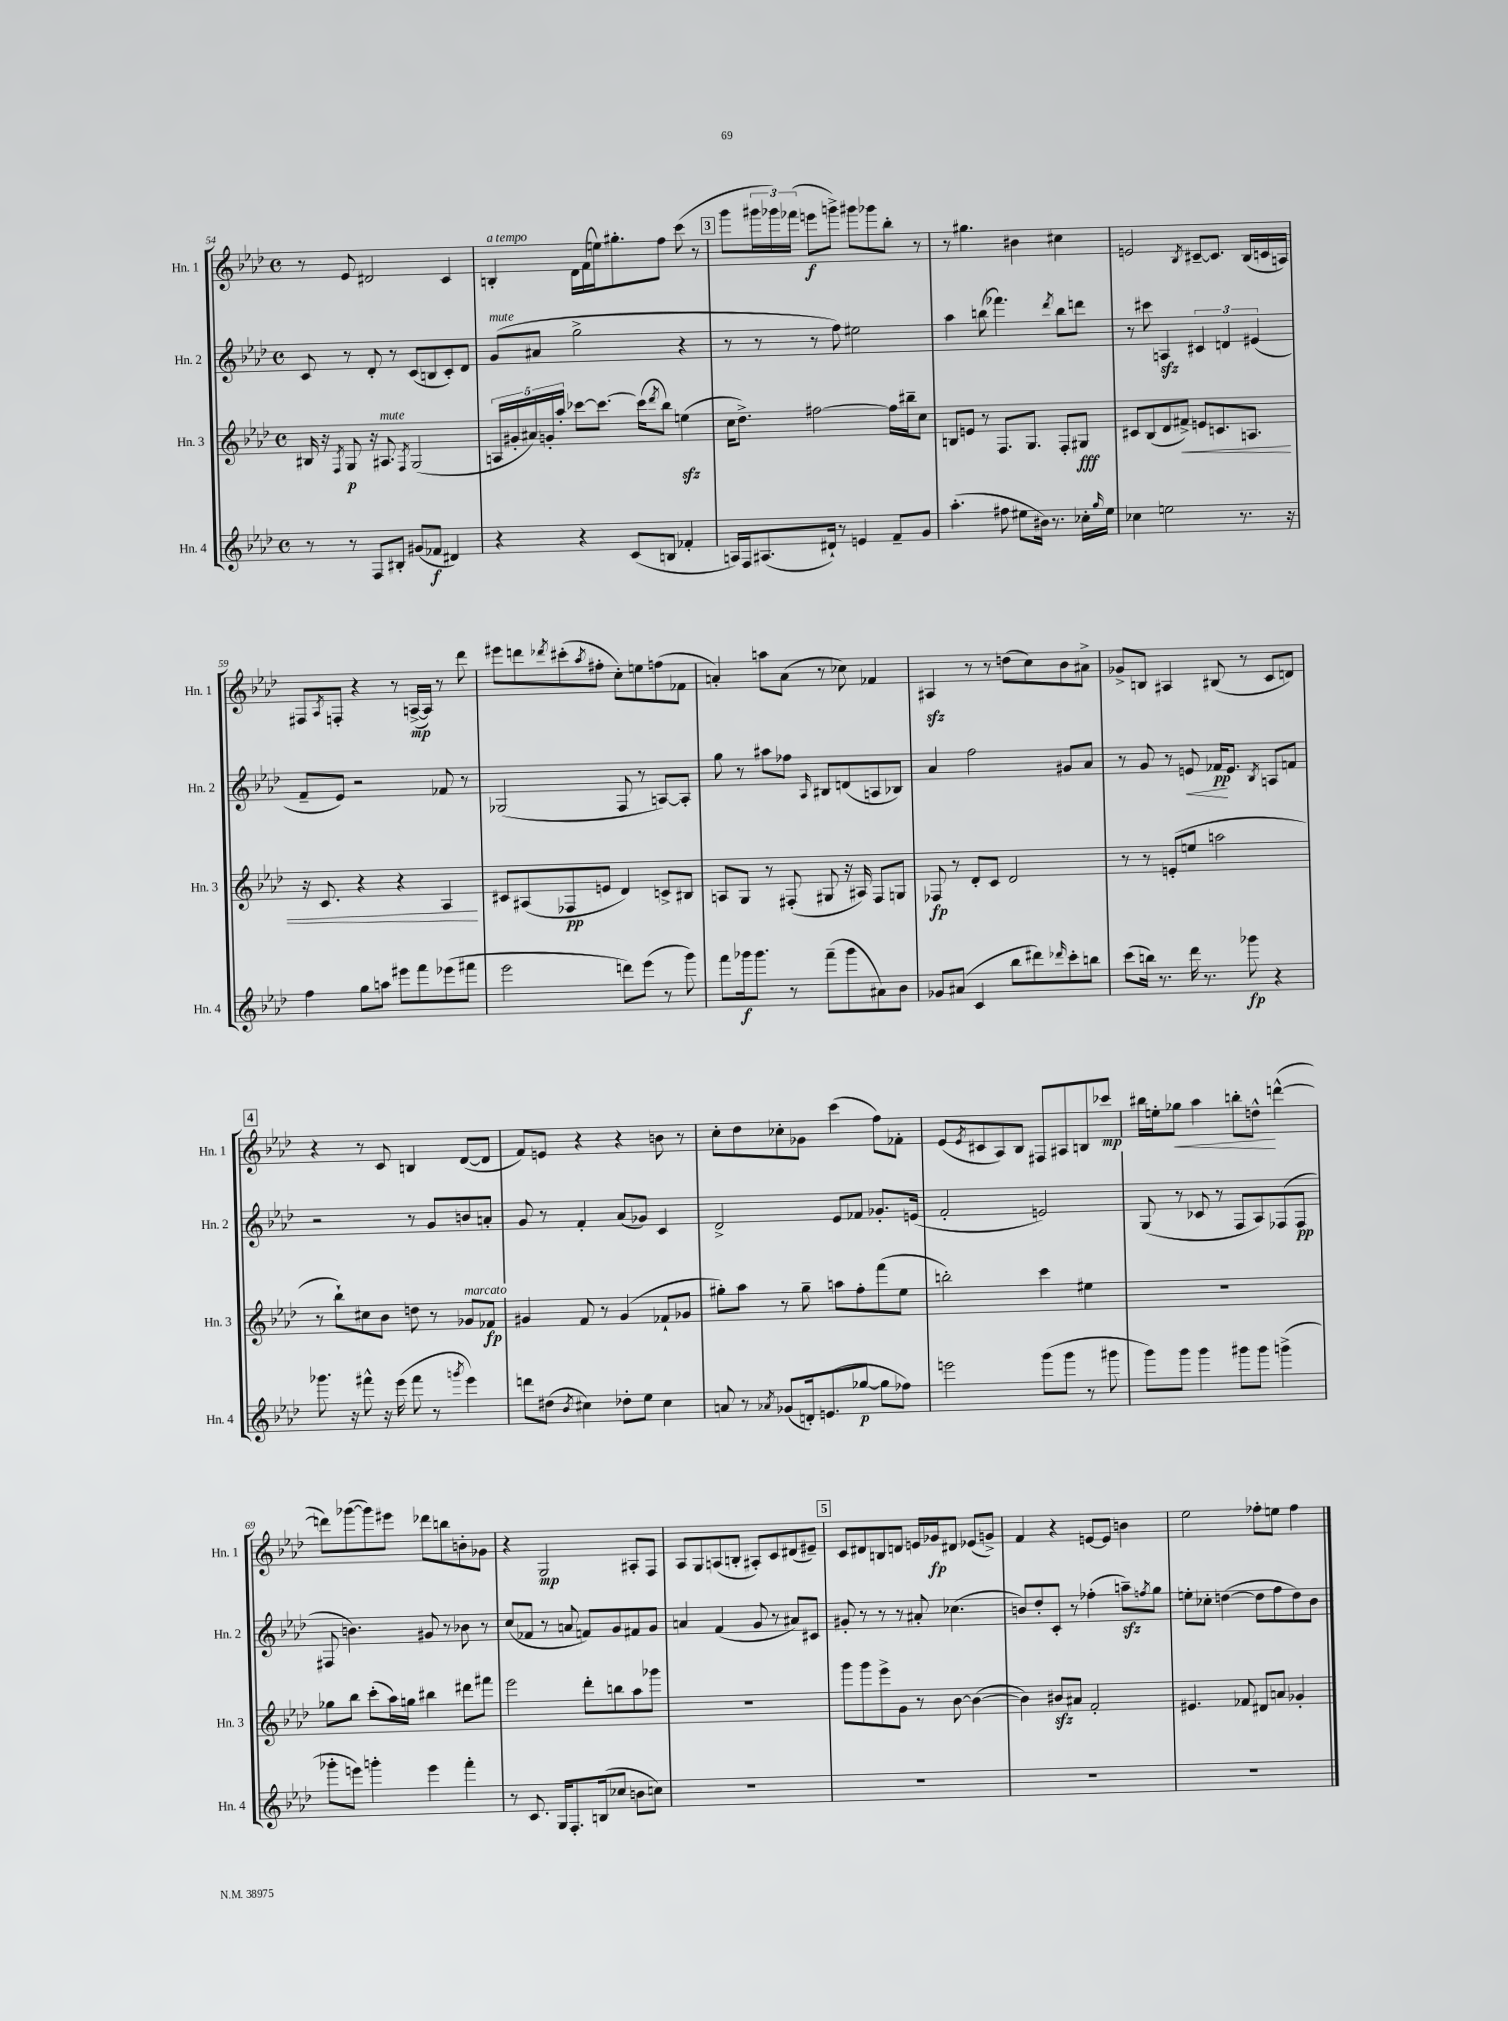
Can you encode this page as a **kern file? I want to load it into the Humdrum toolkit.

**kern	**kern	**kern	**kern
*staff4	*staff3	*staff2	*staff1
*clefG2	*clefG2	*clefG2	*clefG2
*k[b-e-a-d-]	*k[b-e-a-d-]	*k[b-e-a-d-]	*k[b-e-a-d-]
*M4/4	*M4/4	*M4/4	*M4/4
*met(c)	*met(c)	*met(c)	*met(c)
8r	16B#	8c	8r
.	16r	.	.
.	8qF	.	.
8r	8G	8r	8e-
8F	16r	8d-'	2d#
.	8.A#	.	.
8B#'	.	8r	.
.	8qF	.	.
(8g#	(2G	(8c	.
8f-	.	8B	.
4d#)	.	8c')	4c
.	.	8d-	.
=	=	=	=
4r	20A	(8g	4B'
.	20g#'	.	.
.	20a#)	.	.
.	.	8a#	.
.	20g'	.	.
.	20aa-'	.	.
4r	[8ccc-	2gg^	16d-
.	.	.	(16f
.	8.ccc-_	.	16ee)
.	.	.	8.gg#'
(8c	.	.	.
.	(16ccc-]	.	.
.	8qddd-	.	.
8B	8bb-)	.	8ff
4f-'	(4ee	4r	(8ccc
.	.	.	8r
=	=	=	=
16A)	16cc	8r	8ggg
16F	8.dd-^)	.	.
(8.A#	.	8r	24ggg#
.	.	.	24ggg-)
.	.	.	(24fff-
.	[2ff#	8r	8eee
16d#`)	.	.	.
8r	.	8ff)	8ggg^)
4e	.	2ee#	8ggg#
.	.	.	8ggg-
8f~	16ff#]	.	8bb-'
.	16bb#~	.	.
8g	8cc	.	8r
=	=	=	=
(4.aa-'	8B	4aa-	8r
.	8e	.	4.gg#
.	8r	(8bb	.
8ff#	8.F	4.fff-)	.
8ee#	.	.	4b#
.	8.G	.	.
16b#)	.	.	.
8.r	.	.	.
.	.	8qddd-	.
.	8F'	8bb	4cc#
16cc-'	8G#	8ddd	.
16qqgg	.	.	.
16ee#	.	.	.
=	=	=	=
4cc-	8c#	8r	2e
.	(8B-	8ccc#	.
2ee	8d-	4A	.
.	8f#^)	.	.
.	.	.	8qB-
.	8e	6c#	[8c#~
.	8.c	.	8.c#]
.	.	6d	.
8.r	.	.	.
.	8.A	.	(16B-
.	.	(6e#	.
.	.	.	16c
16r	.	.	16A)
=	=	=	=
4ff	16r	8f~	8F#
.	8.c	.	.
.	.	.	8qA-
.	.	8e-)	8F'
8gg	4r	2r	4r
8aa	.	.	.
8eee#	4r	.	8r
8fff	.	.	([16A^
.	.	.	16A])
(8eee-	4A-	8f-	8r
8fff#	.	8r	8ddd-
=	=	=	=
2eee-	8c#	(2G-	8eee#
.	(8A#	.	8ddd
.	.	.	8qddd-
.	8F-	.	(8ccc#'
.	.	.	8qaa-
.	8e	.	8ff#'
8ddd)	4d-)	8F	8cc')
(8eee-	.	8r	8ee
8r	8c^	[8A)	(8ff
8ggg)	8B#	8A']	8f-
=	=	=	=
8fff	8A	8gg	4a')
16ggg-	8G	8r	.
8.ggg-	.	.	.
.	8r	8aa#	8aa
8r	(8F#'	8ff-	(8a
.	.	16qqA-	.
(8fff~	8G#	8B#	8r
8ggg-	16r	(8d	8cc-)
.	16A#)	.	.
8a#)	8F#	8A	4f-
8b-	8G	8B-)	.
=	=	=	=
8g-	8F-	4a-	4A#
(8a#	8r	.	.
4c	8d-'	2ff	8r
.	8c	.	8r
8bb-	2d-	.	(8dd
8ddd#)	.	.	8cc)
16qqddd-	.	.	.
8ccc'	.	8g#	8b-
8bb	.	8a-	8a#^
=	=	=	=
(8ccc	8r	8r	8g-^
16bb)	8r	8g	8B
8.r	.	.	.
.	(8e'	8r	4A#
16ddd-	8ee	8e	.
8.r	.	.	.
.	2aa	16f-	(8B#
.	.	8.e	.
8ggg-	.	.	8r
.	.	8qB-	.
4r	.	8A	8c
.	.	8f	8d)
=	=	=	=
8.ggg-	8r	2r	4r
.	8bb-`)	.	.
16r	.	.	.
8fff#^^	8cc#	.	8r
16r	8b-	.	8c
(16eee-	.	.	.
8fff#	8dd	8r	4B
8r	8r	8g	.
8qggg	.	.	.
4eee-)	8g-	8b	([8d-
.	8f-	8a'	8d-]
=	=	=	=
8ddd	4g#	8g	8f)
(8dd#	.	8r	8e
8qb-	.	.	.
4cc#)	8f	4f'	4r
.	8r	.	.
8dd-'	(4g#	(8a-	4r
8ee-	.	8g-)	.
4cc#	8f-`	4c	8b
.	8g-	.	8r
=	=	=	=
8a	8gg#')	2d-^	8cc'
8r	8aa-	.	8dd-
8qa-	.	.	.
(8g-	8r	.	8cc-'
16d')	8gg#~	.	8g-
(8.e	.	.	.
.	8aa	8e-	(4ccc
[8gg-	8ff'	8f-	.
8gg-]	(8fff	8.g-'	8ff)
8ff-)	8ee-	.	8f-'
.	.	(16e	.
=	=	=	=
2eee	2bb')	2f'	(8e-
.	.	.	8qe-
.	.	.	8c#
.	.	.	8A-)
.	.	.	8B-
(8ggg	4ccc	2e)	8F#
8ggg	.	.	8A#
8r	4ee#	.	8B
8ggg#	.	.	8ccc-
=	=	=	=
8ggg)	1r	(8G	16bb#
.	.	.	16ee'
8ggg	.	8r	8gg-
4ggg	.	8c-	4aa-
.	.	8r	.
8ggg#	.	8F	8bb'
8ggg#	.	8A-)	8dd^^
(4ggg^	.	(8F-	([4ddd^^
.	.	8F-	.
=	=	=	=
8ggg-'	8gg-	8F#	8ddd])
8eee)	8bb-	4.b)	([8ggg-
4ggg'	(8ccc'	.	8ggg-])
.	16aa-)	.	8eee#
.	16gg	.	.
4eee	4bb#	8g#	8ddd-
.	.	8r	8bb
4fff'	8ddd#	8b-	8b'
.	8fff#	8r	8g-
=	=	=	=
8r	2eee-	(8cc	4r
8.c	.	8f-	.
.	.	8r	2G
16G	.	.	.
8.F'	.	8a	.
.	8ddd-'	8f)	.
(16B	.	.	.
8cc-	8bb	8g	.
8b	8aa-	8f#	8A#'
8cc)	8ggg-	8g	8F
=	=	=	=
1r	1r	4a	8A-
.	.	.	8G
.	.	(4f	(8A
.	.	.	8B'
.	.	8g	8A#')
.	.	8r	8c
.	.	8a#)	(8d#
.	.	8c#	8e#~)
=	=	=	=
1r	8ggg	8g#'	8c
.	8ggg	8r	8d#
.	8eee-^	8r	8B
.	8g	8r	8d
.	8r	8a#'	16e
.	.	.	16g-
.	[8b-	(4.cc-	8d#
.	(4b-_	.	(8e-
.	.	.	8g^)
=	=	=	=
1r	4b-])	8b)	4f
.	.	8dd-'	.
.	8b#	8c'	4r
.	8a#	8r	.
.	2f'	(4ff-'	[8e
.	.	.	8e]
.	.	8aa~)	4b
.	.	8qff	.
.	.	8gg	.
=	=	=	=
1r	4.e#	8ee'	2ee-
.	.	8cc-'	.
.	.	([4dd	.
.	8f-	.	.
.	8d#	8dd]	8ff-'
.	8a	8ff	8ee
.	4g-'	8dd)	4ff-
.	.	8b-	.
==	==	==	==
*-	*-	*-	*-
